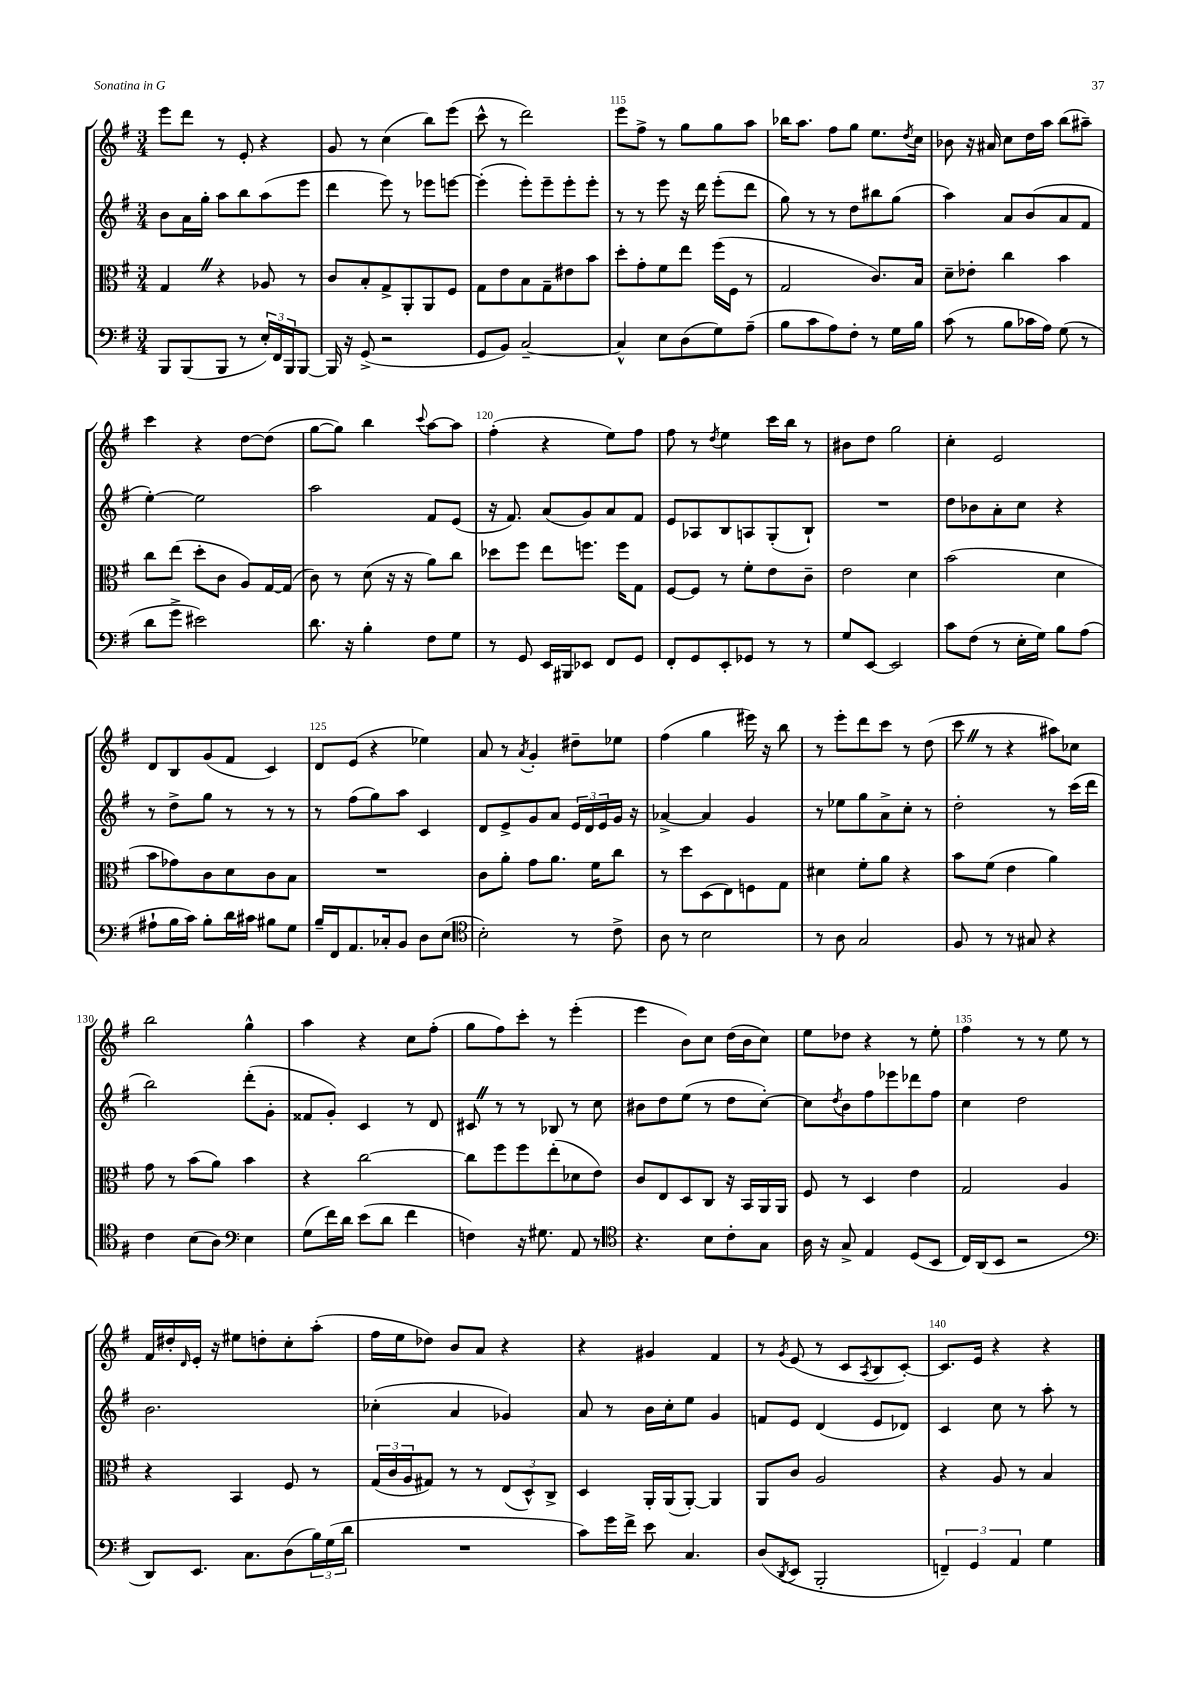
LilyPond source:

<<
\new StaffGroup <<
\new Staff = "s0" {
    \clef treble \key g \major \numericTimeSignature \time 3/4
    e'''8 d'''8 r8 e'8-. r4 |
    g'8 r8 c''4( b''8) e'''8( |
    c'''8-^ r8 d'''2) |
    e'''8 fis''8-> r8 g''8 g''8 a''8 |
    bes''16 a''8. fis''8 g''8 e''8. \acciaccatura { d''8 } c''16 |
    bes'8 r16 ais'16 c''8 d''16 a''16 b''8( ais''8--) |
    c'''4 r4 d''8~ d''8( |
    g''8~ g''8) b''4 \appoggiatura { c'''8 } a''8~ a''8 |
    fis''4-.( r4 e''8) fis''8 |
    fis''8 r8 \acciaccatura { d''8 } e''4 c'''16 b''16 r8 |
    bis'8 d''8 g''2 |
    c''4-. e'2 |
    d'8 b8 g'8( fis'8 c'4) |
    d'8 e'8( r4 ees''4) |
    a'8 r8 \acciaccatura { a'8 } g'4-. dis''8-- ees''8 |
    fis''4( g''4 eis'''16) r16 b''8 |
    r8 e'''8-. d'''8 c'''8 r8 d''8( |
    c'''8 \once \override BreathingSign.text = \markup { \musicglyph "scripts.caesura.straight" } \breathe r8 r4 ais''8) ces''8 |
    b''2 g''4-^ |
    a''4 r4 c''8 fis''8-.( |
    g''8 fis''8) c'''8-. r8 e'''4-.( |
    e'''4 b'8) c''8 d''16( b'16 c''8) |
    e''8 des''8 r4 r8 e''8-. |
    fis''4 r8 r8 e''8 r8 |
    fis'16 dis''16-. \grace { d'16 } e'16-. r16 eis''8 d''8-. c''8-. a''8-.( |
    fis''16 e''16 des''8) b'8 a'8 r4 |
    r4 gis'4 fis'4 |
    r8 \acciaccatura { g'8 } e'8( r8 c'8 \acciaccatura { a8 } b8 c'8~-.) |
    c'8. e'16 r4 r4 \bar "|." |
}
\new Staff = "s1" {
    \clef treble \key g \major \numericTimeSignature \time 3/4
    b'8 a'16 g''16-. a''8 b''8 a''8( e'''8 |
    d'''4 e'''8) r8 ees'''8 e'''8~ |
    e'''4-.( e'''8-.) e'''8-- e'''8-. e'''8-. |
    r8 r8 e'''8 r16 d'''16 e'''8-.( d'''8 |
    g''8) r8 r8 d''8 bis''8 g''8( |
    a''4) a'8 b'8( a'8 fis'8 |
    e''4~-.) e''2 |
    a''2 fis'8 e'8( |
    r16 fis'8.) a'8( g'8) a'8 fis'8 |
    e'8 aes8 b8 a8 g8-.( b8-!) |
    R2. |
    d''8 bes'8 a'8-. c''8 r4 |
    r8 d''8-> g''8 r8 r8 r8 |
    r8 fis''8( g''8) a''8 c'4 |
    d'8 e'8-> g'8 a'8 \tuplet 3/2 { e'16 d'16 e'16 } g'16 r16 |
    aes'4~-> aes'4 g'4 |
    r8 ees''8 g''8 a'8-> c''8-. r8 |
    d''2-. r8 c'''16( d'''16 |
    b''2) d'''8-.( g'8-. |
    fisis'8 g'8-.) c'4 r8 d'8 |
    cis'8 \once \override BreathingSign.text = \markup { \musicglyph "scripts.caesura.straight" } \breathe r8 r8 bes8 r8 c''8 |
    bis'8 d''8 e''8( r8 d''8 c''8~-.) |
    c''8 \acciaccatura { d''8 } b'8 fis''8 ees'''8 des'''8 fis''8 |
    c''4 d''2 |
    b'2. |
    ces''4-.( a'4 ges'4) |
    a'8 r8 b'16 c''16-. e''8 g'4 |
    f'8 e'8 d'4( e'8 des'8) |
    c'4 c''8 r8 a''8-. r8 \bar "|." |
}
\new Staff = "s2" {
    \clef alto \key g \major \numericTimeSignature \time 3/4
    g4 \once \override BreathingSign.text = \markup { \musicglyph "scripts.caesura.straight" } \breathe r4 aes8 r8 |
    c'8 b8-. g8-> a,8-. a,8 fis8 |
    g8 e'8 b8 g8-- eis'8 b'8 |
    d''8-. g'8-. fis'8 e''8 fis''16( fis16 r8 |
    g2 c'8.) b16 |
    d'8-- ees'8-. c''4 b'4 |
    c''8 e''8( d''8-. c'8 a8) g16~ g16( |
    c'8) r8 d'8( r16 r16 a'8) c''8 |
    des''8 fis''8 e''8 f''8. f''16 g8 |
    fis8~ fis8 r8 fis'8-. e'8 c'8-- |
    e'2 d'4 |
    b'2( d'4 |
    b'8 ges'8) c'8 d'8 c'8 b8 |
    R2. |
    c'8 a'8-. g'8 a'8. fis'16 c''8 |
    r8 d''8 d8( e8) f8 g8 |
    dis'4 fis'8-. a'8 r4 |
    b'8 fis'8( e'4 a'4) |
    g'8 r8 b'8( a'8) b'4 |
    r4 c''2~ |
    c''8 fis''8 fis''8 e''8-.( des'8 e'8) |
    c'8 e8 d8 c8 r16 b,16 a,16 a,16 |
    fis8 r8 d4 e'4 |
    g2 a4 |
    r4 b,4 fis8 r8 |
    \tuplet 3/2 { g16( c'16 a16 } gis8) r8 r8 \tuplet 3/2 { e8( d8-^) c8-> } |
    d4 a,16-. a,16( a,8~-.) a,4 |
    a,8 c'8 a2 |
    r4 a8 r8 b4 \bar "|." |
}
\new Staff = "s3" {
    \clef bass \key g \major \numericTimeSignature \time 3/4
    b,,8 b,,8( b,,8 r8 \tuplet 3/2 { e16-.) fis,16 b,,16 } b,,8~ |
    b,,16 r16 g,8->( r2 |
    g,8 b,8) c2~-- |
    c4-^ e8 d8( g8) a8--( |
    b8 c'8 a8) fis8-. r8 g16 b16 |
    c'8( r8 b8 ces'16 a16) g8( r8 |
    d'8 g'8-> eis'2) |
    d'8. r16 b4-. fis8 g8 |
    r8 g,8 e,16 bis,,16 ees,8 fis,8 g,8 |
    fis,8-. g,8 e,8-. ges,8 r8 r8 |
    g8 e,8~ e,2 |
    c'8 fis8( r8 e16-. g16) b8 a8( |
    ais8-! b16 c'16) b8-. d'16 cis'16 bis8 g8 |
    b16-- fis,16 a,8. ces16-. b,8 d8 e8( |
    \clef tenor b2-.) r8 c'8-> |
    a8 r8 b2 |
    r8 a8 g2 |
    fis8 r8 r8 gis8 r4 |
    c'4 b8( a8) \clef bass e4 |
    g8( fis'16) d'16 e'8( d'8 fis'4 |
    f4) r16 gis8. a,8 r8 |
    \clef tenor r4. b8 c'8-. g8 |
    a16 r16 g8-> e4 d8( b,8 |
    c16) a,16( b,8 r2 |
    \clef bass d,8) e,8. c8. d8( \tuplet 3/2 { b16) g16( d'16 } |
    R2. |
    c'8) g'16 fis'16-> e'8 c4. |
    d8( \acciaccatura { d,8 } e,8 b,,2-. |
    \tuplet 3/2 { f,4--) g,4 a,4 } g4 \bar "|." |
}
>>
>>
\layout { \context { \Score currentBarNumber = #112 \override BarNumber.break-visibility = ##(#f #t #t) barNumberVisibility = #(every-nth-bar-number-visible 5) } }
